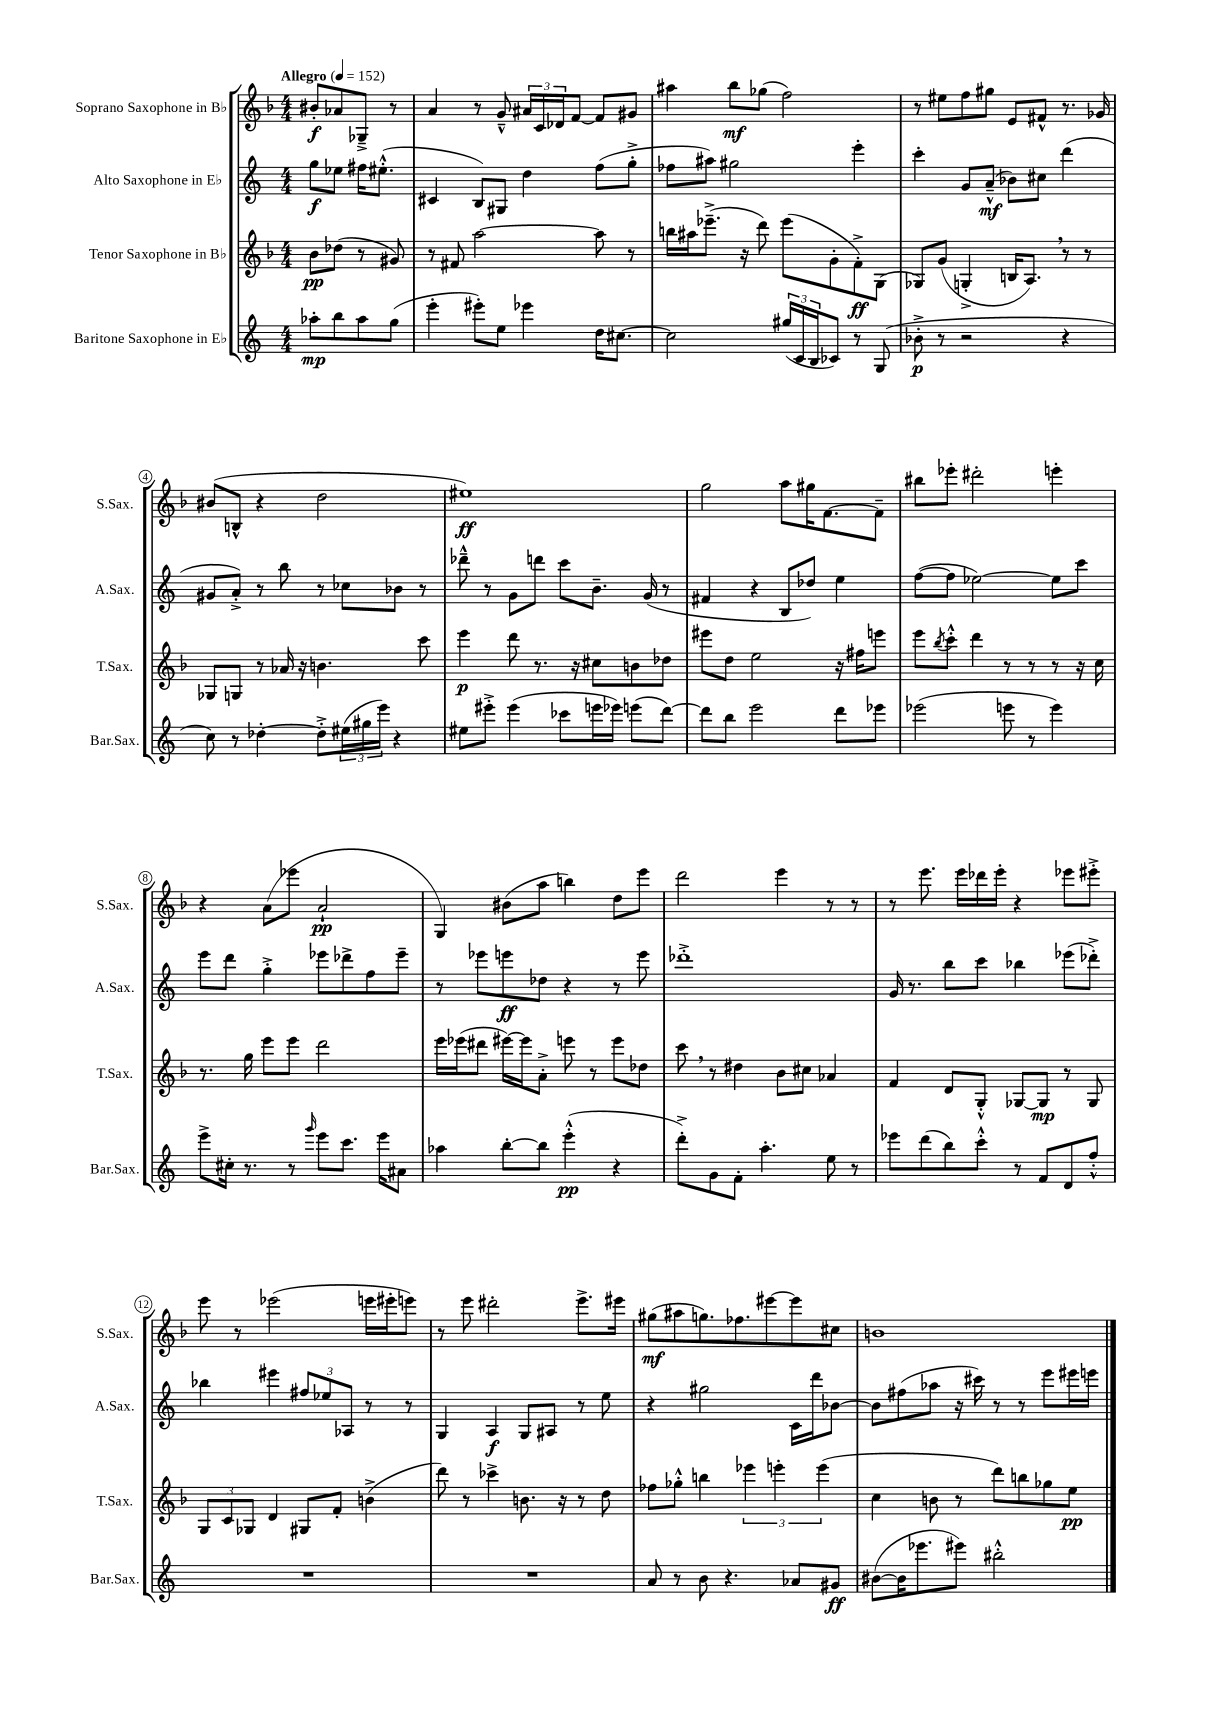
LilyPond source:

<<
\new StaffGroup <<
\new Staff = "s0" \with { instrumentName = "Soprano Saxophone in Bb" shortInstrumentName = "S.Sax." } {
    \clef treble \key f \major \numericTimeSignature \time 4/4 \partial 2 \tempo "Allegro" 4 = 152
    bis'8-.\f aes'8 ges8---> r8 |
    a'4 r8 g'8---^ \tuplet 3/2 { ais'16 c'16 des'16 } f'8~ f'8 gis'8 |
    ais''4 bes''8\mf ges''8( f''2) |
    r8 eis''8 f''8 gis''8 e'8 fis'8-^ r8. ges'16 |
    bis'8( b8-^ r4 d''2 |
    eis''1\ff) |
    g''2 a''8 gis''16 f'8.~ f'8-- |
    bis''8 ees'''8-. dis'''2-. e'''4-. |
    r4 a'8( ees'''8 a'2-!\pp |
    g4) bis'8( a''8 b''4) d''8 e'''8 |
    d'''2 e'''4 r8 r8 |
    r8 e'''8. e'''16 des'''16 e'''16-. r4 ees'''8 eis'''8-.-> |
    e'''8 r8 ees'''2( e'''16 eis'''16-. e'''8) |
    r8 e'''8 dis'''2-. e'''8.-> eis'''16 |
    gis''8\mf( ais''8 g''8.) fes''8. eis'''8~ eis'''8 cis''8 |
    b'1 \bar "|." |
}
\new Staff = "s1" \with { instrumentName = "Alto Saxophone in Eb" shortInstrumentName = "A.Sax." } {
    \clef treble \key c \major \numericTimeSignature \time 4/4 \partial 2
    g''8\f ees''8 fis''16 eis''8.-.-^( |
    cis'4 b8) gis8 d''4 f''8( g''8-.-> |
    fes''8 ais''8) gis''2 e'''4-. |
    c'''4-. g'8 a'8---^\mf( bes'8) cis''8 d'''4( |
    gis'8 a'8-.->) r8 b''8 r8 ces''8 bes'8 r8 |
    des'''8---^ r8 g'8 d'''8 c'''8 b'8.-- g'16( r8 |
    fis'4 r4 b8 des''8) e''4 |
    f''8~( f''8 ees''2~) ees''8 c'''8 |
    e'''8 d'''8 g''4-.-> ees'''8 des'''8-> f''8 ees'''8-- |
    r8 ees'''8 e'''8\ff des''8 r4 r8 e'''8 |
    des'''1-.-> |
    g'16 r8. b''8 c'''8 bes''4 ees'''8( des'''8-.->) |
    bes''4 eis'''4 \tuplet 3/2 { fis''8 ees''8 aes8 } r8 r8 |
    g4 a4\f g8 ais8 r8 e''8 |
    r4 gis''2 c'16 d'''16 bes'8~ |
    bes'8 fis''8( aes''8 r16 cis'''16) r8 r8 e'''8 eis'''16 e'''16 \bar "|." |
}
\new Staff = "s2" \with { instrumentName = "Tenor Saxophone in Bb" shortInstrumentName = "T.Sax." } {
    \clef treble \key f \major \numericTimeSignature \time 4/4 \partial 2
    bes'8\pp des''8( r8 gis'8) |
    r8 fis'8 a''2~ a''8 r8 |
    b''16 ais''16 ees'''8.--->( r16 d'''8) ees'''8( g'8-. f'8-.->\ff) g8( |
    ges8) g'8( g4-.-> b16 a8.) \breathe r8 r8 |
    ges8 g8 r8 aes'16 r16 b'4. c'''8 |
    e'''4\p d'''8 r8. r16 cis''8 b'8 des''8 |
    eis'''8 d''8 e''2 r16 fis''16 e'''8 |
    e'''8 \acciaccatura { bes''8 } c'''8-.-^ d'''4 r8 r8 r8 r16 c''16 |
    r8. g''16 e'''8 e'''8 d'''2 |
    e'''16 ees'''16( dis'''8 eis'''16~) eis'''16 a'8-.-> e'''8 r8 e'''8 des''8 |
    c'''8 \breathe r8 dis''4 bes'8 cis''8 aes'4 |
    f'4 d'8 g8-.-^ ges8~ ges8\mp r8 ges8 |
    \tuplet 3/2 { g8 c'8 ges8 } d'4 gis8 f'8-. b'4->( |
    d'''8) r8 ces'''4-> b'8. r16 r8 d''8 |
    fes''8 ges''8-.-^ b''4 \tuplet 3/2 { ees'''4 e'''4-. e'''4( } |
    c''4 b'8 r8 d'''8) b''8 ges''8 e''8\pp \bar "|." |
}
\new Staff = "s3" \with { instrumentName = "Baritone Saxophone in Eb" shortInstrumentName = "Bar.Sax." } {
    \clef treble \key c \major \numericTimeSignature \time 4/4 \partial 2
    aes''8-.\mp b''8 aes''8 g''8( |
    e'''4-. eis'''8-.) e''8 ees'''4 d''16 cis''8.~ |
    cis''2 \tuplet 3/2 { gis''16( c'16 b16 } ces'8) r8 g8( |
    bes'8-.->\p r8 r2 r4 |
    c''8) r8 des''4~-. des''8-.-> \tuplet 3/2 { eis''16( gis''16 e'''16) } r4 |
    eis''8 eis'''8-.-> eis'''4( ces'''8 e'''16 ees'''16) e'''8( d'''8~) |
    d'''8 b''8 e'''2 d'''8 ees'''8 |
    ees'''2( e'''8 r8 e'''4) |
    e'''8-> cis''16-. r8. r8 \grace { g'''16 } e'''8 c'''8. e'''16 ais'8 |
    aes''4 b''8~-. b''8 e'''4-.-^\pp( r4 |
    d'''8-.->) g'8 f'8-. a''4.-. e''8 r8 |
    ees'''8 d'''8( b''8) c'''8-.-^ r8 f'8 d'8 f''8-.-^ |
    R1 |
    R1 |
    a'8 r8 b'8 r4. aes'8 gis'8\ff |
    bis'8~( bis'16 ees'''8. eis'''8) bis''2-.-^ \bar "|." |
}
>>
>>
\layout { \context { \Score \override BarNumber.stencil = #(make-stencil-circler 0.1 0.3 ly:text-interface::print) } }
